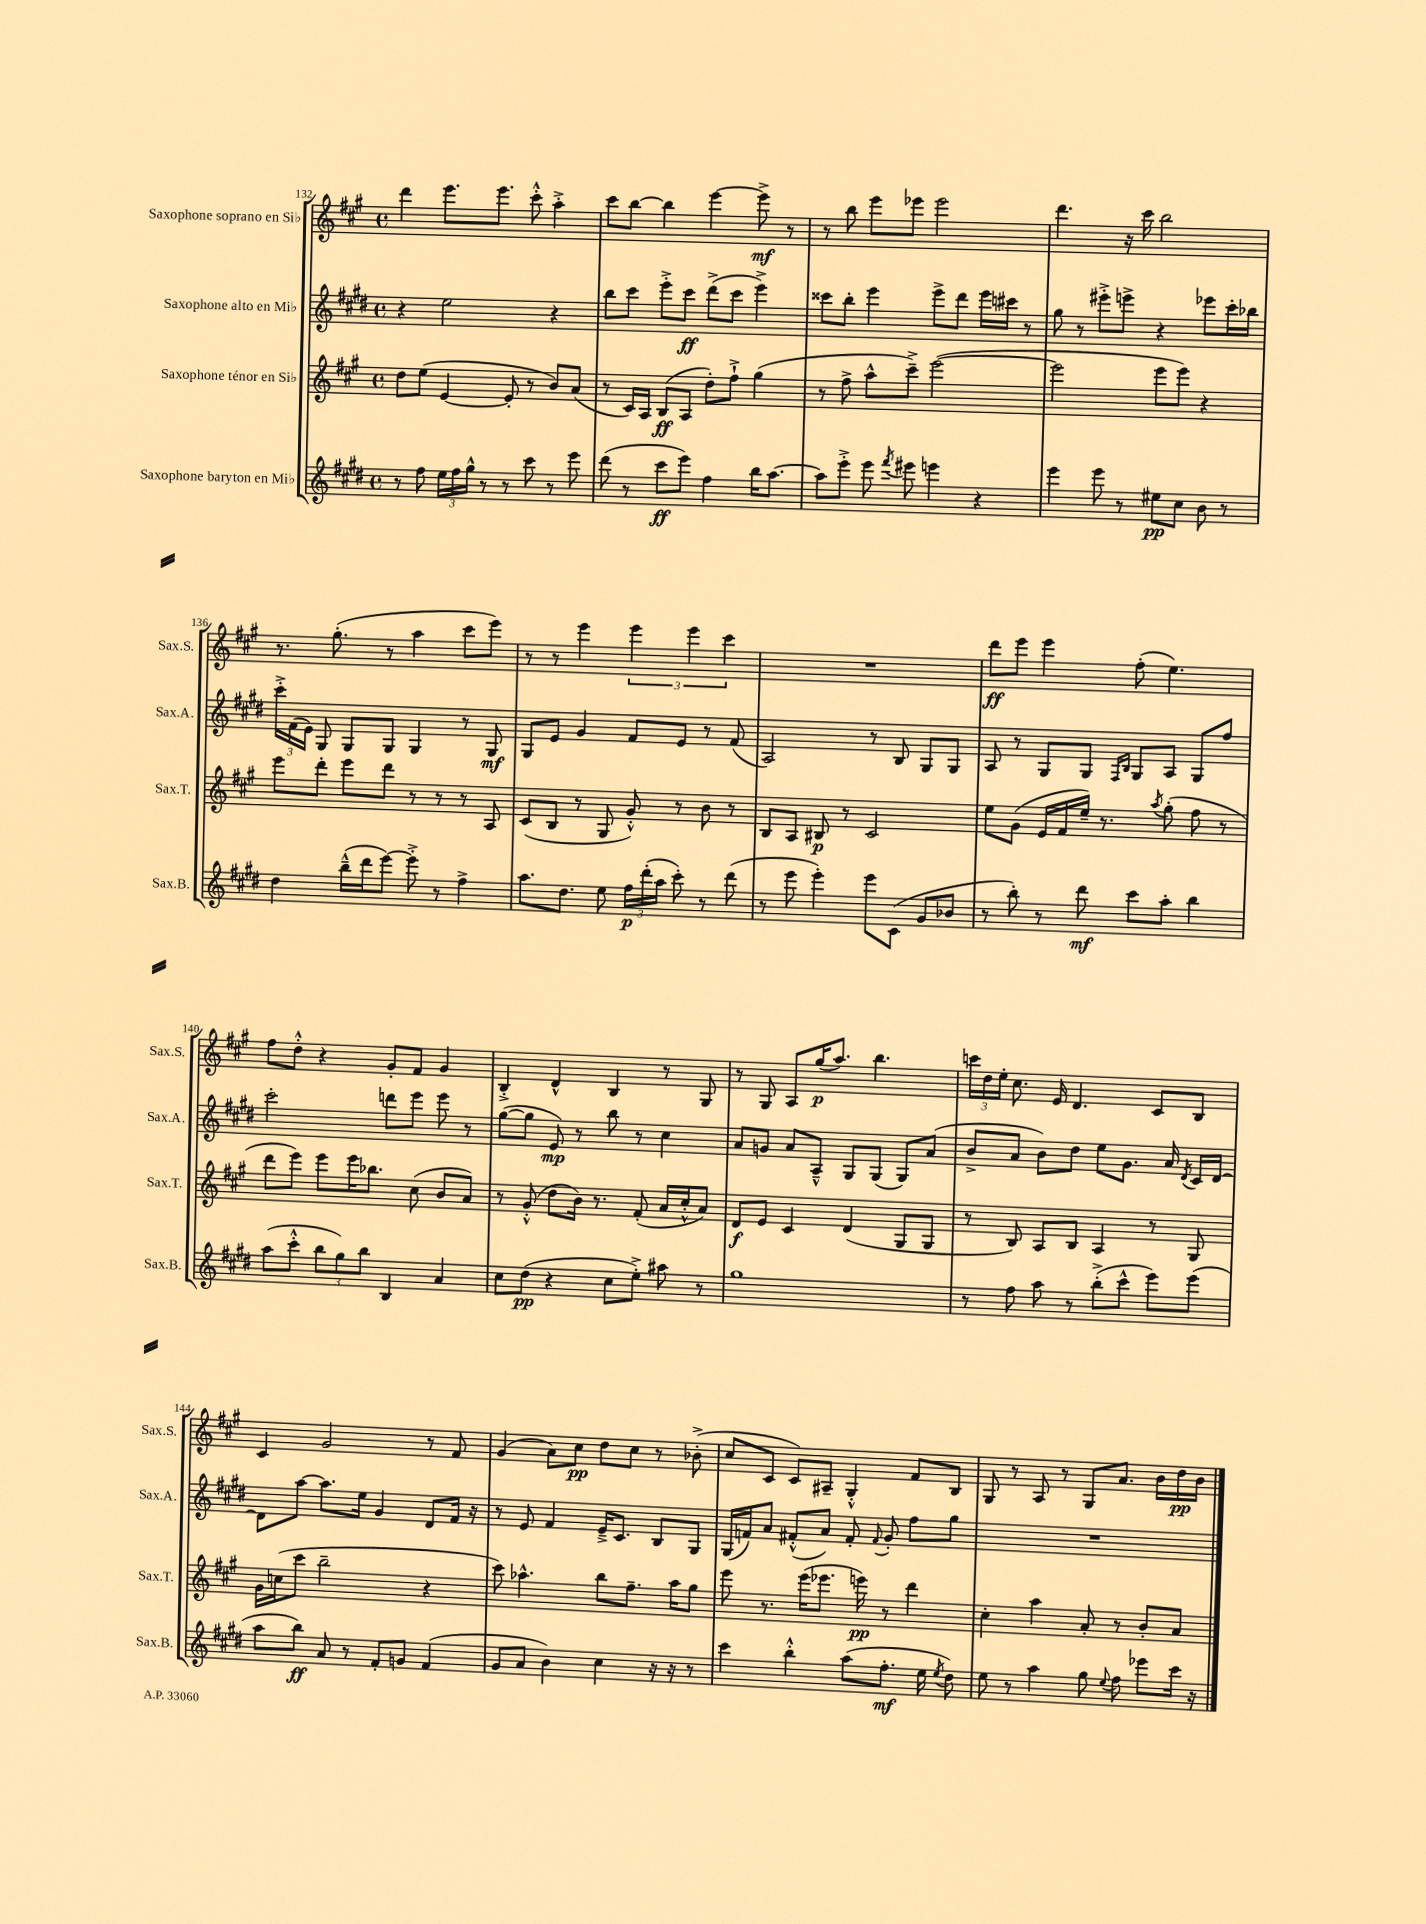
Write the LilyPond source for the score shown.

<<
\new StaffGroup <<
\new Staff = "s0" \with { instrumentName = "Saxophone soprano en Sib" shortInstrumentName = "Sax.S." } {
    \clef treble \key a \major \defaultTimeSignature \time 4/4
    \autoBeamOff d'''4 e'''8.[ e'''8.] cis'''8-.-^ a''4-.-> |
    cis'''8[ b''8]~ b''4 e'''4~ e'''8->\mf r8 |
    r8 b''8 e'''8[ ees'''8] ees'''2 |
    d'''4. r16 cis'''16 b''2 |
    r8. gis''8.-.( r8 a''4 cis'''8[ e'''8]) |
    r8 r8 e'''4 \tuplet 3/2 { e'''4 e'''4 cis'''4 } |
    R1 |
    d'''8[\ff e'''8] e'''4 fis''8-.( e''4.) |
    fis''8[ d''8]-.-^ r4 gis'8[-. fis'8] gis'4 |
    b4-.-> d'4-^ b4 r8 gis8 |
    r8 gis8 a8[ gis''16\p( a''8.]) b''4. |
    \tuplet 3/2 { c'''16[ d''16 e''16]-. } cis''8. e'16 d'4. cis'8[ b8] |
    cis'4 gis'2 r8 fis'8 |
    gis'4( a'8[) cis''8]\pp d''8[ cis''8] r8 bes'8-.->( |
    cis''8[ cis'8] cis'8[) ais8]-- gis4-.-^ fis'8[ b8] |
    gis8 r8 a8 r8 gis8[ a'8.] b'16[ d''16\pp b'16] \bar "|." |
}
\new Staff = "s1" \with { instrumentName = "Saxophone alto en Mib" shortInstrumentName = "Sax.A." } {
    \clef treble \key e \major \defaultTimeSignature \time 4/4
    \autoBeamOff r4 e''2 r4 |
    b''8[ cis'''8] e'''8[-.-> cis'''8]\ff dis'''8[->( cis'''8] e'''4->) |
    cisis'''8[ b''8]-. e'''4 e'''8[-> dis'''8] e'''16[ cis'''16] r8 |
    gis''8 r8 eis'''8[-.-> e'''8]-> r4 ees'''8[ cis'''16-. bes''16] |
    \tuplet 3/2 { cis'''16[-.-> fis'16( e'16]) } gis8 gis8[ gis8] gis4 r8 gis8\mf |
    gis8[ e'8] gis'4 fis'8[ e'8] r8 fis'8( |
    a2) r8 b8 gis8[ gis8] |
    a8 r8 gis8[ gis8] \grace { fis16[ b16] } gis8[ a8] gis8[ fis''8] |
    cis'''2-. d'''8[ e'''8] e'''8 r8 |
    gis''8[~( gis''8] e'8\mp) r8 b''8 r8 cis''4 |
    a'8[ g'8] a'8[ a8]---^ gis8[ gis8]( gis8[) a'8]( |
    b'8[-> a'8] b'8[) dis''8] e''8[ gis'8.] a'16 \acciaccatura { dis'8 } cis'16[ dis'16]~ |
    dis'8[ a''8]~ a''8.[ e''16] gis'4 dis'8[ fis'16] r16 |
    r8 e'8 fis'4 e'16[---> cis'8.] b8[ gis8] |
    gis16[( f'16) a'8] fis'8[-.-^( a'8]) fis'8-. \appoggiatura { fis'8 } gis'8-. fis''8[ gis''8] |
    R1 \bar "|." |
}
\new Staff = "s2" \with { instrumentName = "Saxophone ténor en Sib" shortInstrumentName = "Sax.T." } {
    \clef treble \key a \major \defaultTimeSignature \time 4/4
    \autoBeamOff d''8[ e''8]( e'4~ e'8-. r8 b'8[) a'8]( |
    r8 cis'16[) a16] b8[\ff( a8] d''8[-.) fis''8]-!-> gis''4( |
    r8 fis''8-> a''8[-^ cis'''8]--->) e'''2~( |
    e'''2 e'''8[ e'''8]) r4 |
    e'''8[ d'''8]-. e'''8[ d'''8] r8 r8 r8 a8 |
    cis'8[( b8] r8 gis8 gis'8-.-^) r8 b'8 r8 |
    b8[ a8] bis8\p r8 cis'2 |
    e''8[ gis'8]( e'16[ fis'16 e''16]--) r8. \acciaccatura { a''8 } gis''8-.( fis''8 r8 |
    d'''8[ e'''8]) e'''8[ e'''16 bes''8.] cis''8( b'8[ a'8]) |
    r8 gis'8-.-^( d''8[ b'16]) r8. fis'8-.( a'16[ cis''16-.-^ a'8]) |
    d'8[\f e'8] cis'4 d'4( gis8[ gis8] |
    r8 b8) a8[ b8] a4 r8 gis8 |
    gis'16[ c''16( cis'''8] b''2-- r4 |
    cis'''8) aes''4.-^ b''8[ fis''8.]-- aes''16[ gis''8] |
    e'''8 r8. e'''16[( ees'''8.] e'''16\pp) r8 d'''4 |
    cis''4-. a''4 a'8-. r8 b'8[-. a'8] \bar "|." |
}
\new Staff = "s3" \with { instrumentName = "Saxophone baryton en Mib" shortInstrumentName = "Sax.B." } {
    \clef treble \key e \major \defaultTimeSignature \time 4/4
    \autoBeamOff r8 fis''8 \tuplet 3/2 { e''16[ fis''16 gis''16]-^ } r8 r8 cis'''8 r8 e'''8 |
    dis'''8( r8 cis'''8[\ff e'''8]) fis''4 b''16[ a''8.]~ |
    a''8[ e'''8]-.-> e'''8 \acciaccatura { fis'''8 } eis'''8 e'''4 r4 |
    e'''4 e'''8 r8 eis''8[\pp cis''8] b'8 r8 |
    dis''4 b''16[---^( dis'''16 e'''8]~) e'''8-.-> r8 fis''4-> |
    a''8.[ dis''8.] e''8 \tuplet 3/2 { fis''16[\p dis'''16-.( a''16] } cis'''8-.) r8 dis'''8( |
    r8 e'''8 e'''4-.) e'''8[ cis'8]( gis'8[ bes'8] |
    r8 b''8-.) r8 dis'''8\mf cis'''8[ a''8]-. b''4 |
    a''8[( cis'''8]-.-^ \tuplet 3/2 { b''8[ gis''8) b''8] } b4 a'4 |
    cis''8[ dis''8]\pp( r4 cis''8[ e''8]-.->) ais''8 r8 |
    gis''1 |
    r8 fis''8 a''8 r8 b''8[-.->( cis'''8]-^ e'''8[) e'''8]( |
    a''8[ b''8]\ff) a'8 r8 fis'8[-. g'8] fis'4( |
    gis'8[ a'8] b'4) cis''4 r16 r16 r8 |
    cis'''4 b''4-.-^ a''8[( fis''8.]-.\mf e''16 \acciaccatura { e''8 } dis''8) |
    e''8 r8 a''4 gis''8 \appoggiatura { e''8 } fis''8 ees'''8[ cis'''16] r16 \bar "|." |
}
>>
>>
\layout { \context { \Score currentBarNumber = #132 } }
